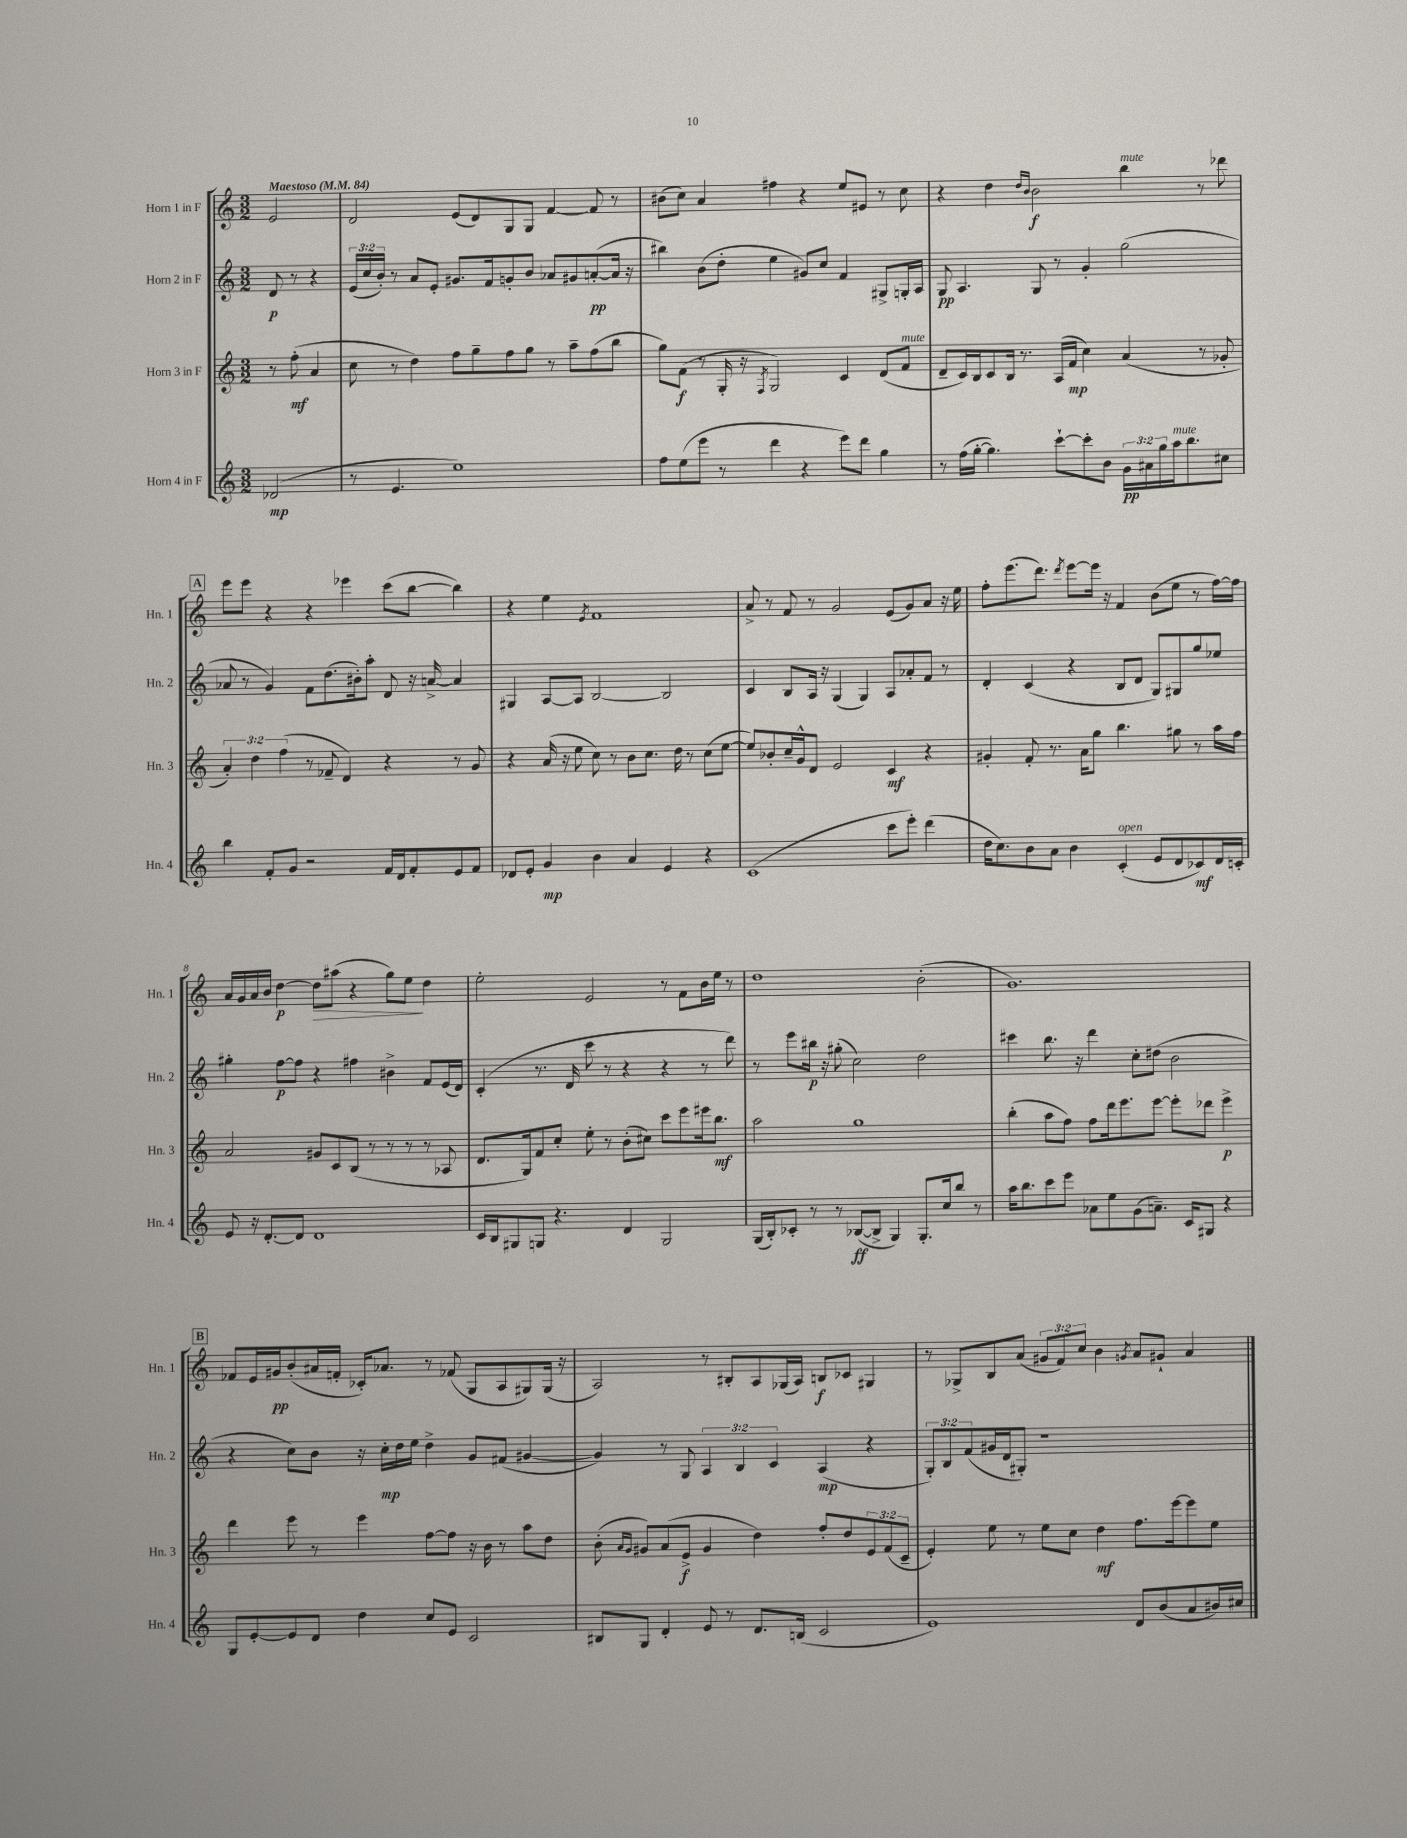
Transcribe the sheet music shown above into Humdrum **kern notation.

**kern	**kern	**kern	**kern
*staff4	*staff3	*staff2	*staff1
*clefG2	*clefG2	*clefG2	*clefG2
*k[]	*k[]	*k[]	*k[]
*M3/2	*M3/2	*M3/2	*M3/2
*MM84	*MM84	*MM84	*MM84
(2d-	8r	8d	2e
.	(8ff'	8r	.
.	4a	4r	.
=	=	=	=
8r	8cc	(24e	2d
.	.	24cc	.
.	.	24b')	.
4.e	8r	8r	.
.	4dd)	8a	.
.	.	8e'	.
1ee)	8ff	8.g#	(8e
.	8gg~	.	8d)
.	.	16f	.
.	8ff	8g'	8G
.	8gg	8b	8G
.	8r	8a-	[4f
.	8aa~	8g#	.
.	(8ff	([8a'	8f]
.	8bb	16a]	8r
.	.	16r	.
=	=	=	=
8ff	8gg)	4bb#)	(8b#
(8ee	(8f	.	8cc)
8eee	8r	(8b	4a
8r	16G'	8dd'	.
.	16r	.	.
.	8qF	.	.
4ddd	2G)	4ee	4ff#
4r	.	8g#)	4r
.	.	8cc	.
8eee)	4c	4f	8ee
8ddd	.	.	8e#
4gg	(8d	8G#^	8r
.	8f	16G'	8cc
.	.	16A	.
=	=	=	=
8r	8d~	8G	4r
(16ff	16c)	4.A	.
[16gg'	16B	.	.
4.gg])	8c	.	4dd
.	16B	.	.
.	8.r	.	.
.	.	.	16qqdd
.	.	.	16qqb
.	.	8G	2b
[8ccc`	(16A	8r	.
.	16f	.	.
8ccc']	4cc)	4g'	.
8b	.	.	.
24g	(4a	(2gg	4bb
24a#	.	.	.
24gg	.	.	.
16aa	.	.	.
8.bb	.	.	.
.	8r	.	8r
8cc#	8g-'	.	8ddd-
=	=	=	=
4bb	6a')	8a-	8eee
.	.	8r	8eee
.	6dd	.	.
8f'	.	4g)	4r
.	(6ff	.	.
8g	.	.	.
2r	8r	8f	4r
.	8f-~	(8.dd	.
.	4d)	.	4eee-
.	.	16b#')	.
.	.	8aa'	.
16f	4r	8d	(8ccc
16d	.	.	.
8f'	.	16r	[8bb
.	.	[16a^	.
8e	8r	4a]	4bb])
8f	8g	.	.
=	=	=	=
8d-	4r	4G#	4r
8e'	.	.	.
4g	(16a	[8A	4ee
.	16r	.	.
.	8ee	8A]	.
.	.	.	8qe
4b	8cc)	[2B	1f
.	8r	.	.
4a	8b	.	.
.	8.cc	.	.
4e	.	2B]	.
.	16dd	.	.
.	8r	.	.
4r	(8cc	.	.
.	[8ee	.	.
=	=	=	=
(1c	8ee])	4c	8a^
.	8b-'	.	8r
.	16cc~	8B	8f
.	16g^^	.	.
.	8d	16A	8r
.	.	16r	.
.	2e	(4G	2g
.	.	4G)	.
8ccc	4c	8A	(8e
8eee')	.	8a-'	8g)
(4ddd	4r	8f	8a
.	.	8r	16r
.	.	.	16ee
=	=	=	=
16dd	4g#'	4d'	8ff'
8.cc)	.	.	.
.	.	.	(8.eee
8b	8f'	(4c	.
.	.	.	8.ddd)
8a	8.r	.	.
.	.	.	8qddd
4b	.	4r	[8eee
.	16a	.	.
.	8gg	.	16eee]
.	.	.	16r
(4c'	4.bb	8B	4f
.	.	8d	.
8e	.	8G)	(8b
8d	8gg#	8G#	8ee
8c-)	8r	8gg	8r
16d	16aa	8ee-	[16ff)
16c'	16ff	.	16ff]
=	=	=	=
8e	2a	4gg#'	16a
.	.	.	16g
16r	.	.	16a
[8.d'	.	.	16b
.	.	[8ff	[4dd
8d]	.	8ff]	.
1d	8g#	4r	8dd]
.	8c	.	(8aa#
.	(8B	4ff#	4r
.	8r	.	.
.	8r	4b#^	8gg)
.	8r	.	8ee
.	8r	8f	4dd
.	8A-	(16e	.
.	.	16d)	.
=	=	=	=
16c	8.d	(4c'	2ee'
16B	.	.	.
8G#	.	.	.
.	16G)	.	.
8G	8f	8.r	.
4.r	8cc'	.	.
.	.	16d	.
.	8ee'	8ccc	2e
.	8r	8r	.
4d	(8b'	4r	.
.	8cc#)	.	.
2G	8ccc	4r	8r
.	8eee	.	8f
.	16eee#	8r	16b
.	8.bb	.	16ee
.	.	8ddd)	8r
=	=	=	=
(16G	2aa	8r	1dd
16B')	.	.	.
8c-'	.	8eee	.
8r	.	16bb#	.
.	.	16r	.
8r	.	(8gg#'	.
([8B-	1gg	2cc)	.
8B-^]	.	.	.
4G)	.	.	.
8.G'	.	2dd	(2b'
16cc	.	.	.
8bb	.	.	.
8r	.	.	.
=	=	=	=
16aa	(4bb'	4ccc#	1.g)
8.bb	.	.	.
8ccc	8aa	8.bb	.
8eee	8ff)	.	.
.	.	16r	.
8a-	8ff	4ddd	.
8ee	16ddd	.	.
.	8.eee	.	.
(8g	.	8cc'	.
8.a~)	[8eee	(8dd#	.
.	8eee']	2b	.
16c	.	.	.
8G#	8ddd-	.	.
4r	4eee^	.	.
=	=	=	=
8G	4ddd	4r	8f-
[8e'	.	.	16e
.	.	.	16g#
8e]	8eee	8cc)	(8b'
8d	8r	8b	16a#
.	.	.	16f'
4dd	4eee	16r	16c-')
.	.	16cc'	8.a-
.	.	16dd	.
.	.	16ee	.
8cc	[8ff	4dd^	8r
8e	8ff]	.	(8f-
2c	16r	8g	8G
.	16b	.	.
.	8r	(8f#	8A
.	8aa	[4g#	8G#)
.	8dd	.	(16G#
.	.	.	16r
=	=	=	=
8B#	(8b'	4g#])	2A)
.	16qqa	.	.
.	16qqg	.	.
8G	8g#)	.	.
4d'	(8a	8r	.
.	8e^	8G	.
8e	4g#	6A	8r
8r	.	.	8B#'
.	.	6B	.
8.d	4dd)	.	8A
.	.	6c	.
.	.	.	(16G-
(16B	.	.	16A)
2c	8ff'	(4A	8B
.	8dd	.	8c-
.	12e	4r	4G#
.	(12f	.	.
.	12c~	.	.
=	=	=	=
1e)	4e')	12G')	8r
.	.	12B	.
.	.	.	8G-^
.	.	(12f	.
.	8ee	16g#	8B
.	.	16d	.
.	8r	8G#')	(8a
.	8ee	1r	12g#
.	.	.	12f)
.	8cc	.	.
.	.	.	12cc
.	4dd	.	4b
.	.	.	8qg
8d	8.ff	.	8a
(8b	.	.	8g#`
.	[16eee	.	.
8a	8eee]	.	4a
16b#)	8ee	.	.
16cc#	.	.	.
==	==	==	==
*-	*-	*-	*-
